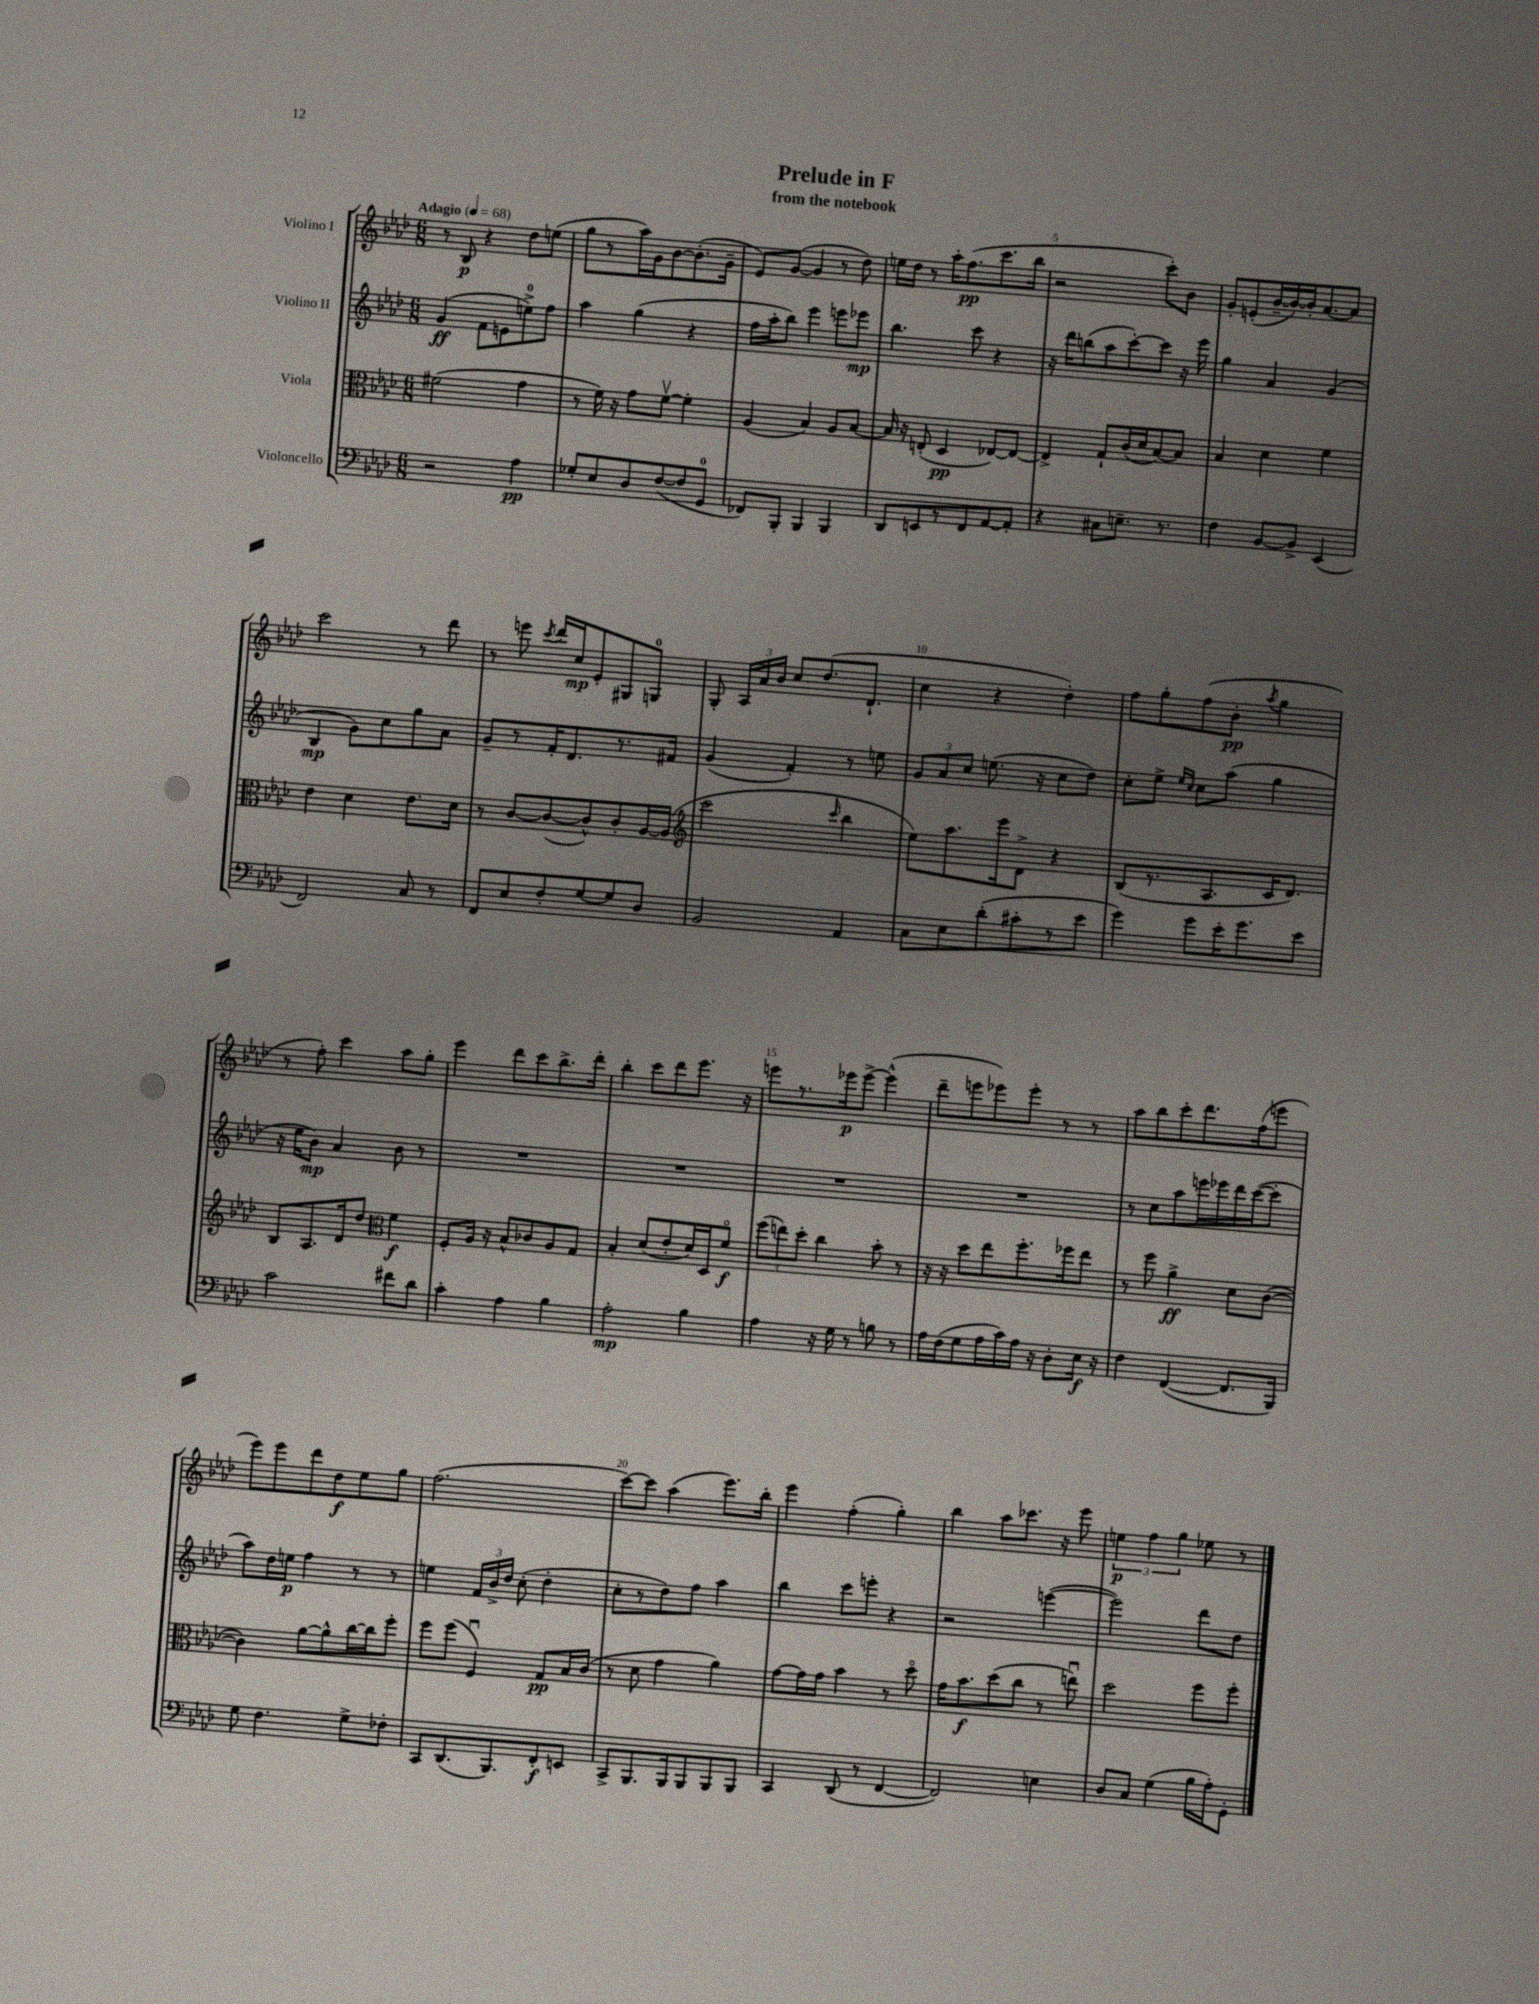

**kern	**kern	**kern	**kern
*staff4	*staff3	*staff2	*staff1
*clefF4	*clefC3	*clefG2	*clefG2
*k[b-e-a-d-]	*k[b-e-a-d-]	*k[b-e-a-d-]	*k[b-e-a-d-]
*M6/8	*M6/8	*M6/8	*M6/8
*MM68	*MM68	*MM68	*MM68
2r	(2f#	(4g	8r
.	.	.	8B-
.	.	8f	4r
.	.	8e	.
4A-	4g	8ee^)	8dd-
.	.	8ff	(8ee
=	=	=	=
8G-'	8r	4aa-	8gg
8E-	16f)	.	8r
.	16r	.	.
8D-	8g	(4gg	16aa-)
.	.	.	16g
([8F	[8fv	.	[8b-
8F]	4f']	4r	(8.b-']
8GG	.	.	.
.	.	.	16g~
=	=	=	=
8FF-)	(4A-	16ff	8e-)
.	.	16aa-'	.
8BBB-'	.	8bb-)	([8g
4BBB-	4B-)	4eee-	4g]
4BBB-	8A-	8eee	8r
.	[8B-	8eee-	8dd-)
=	=	=	=
8DD-	16B-]	4.bb-	16ee
.	16r	.	16dd-
8EE	(8E'	.	8r
8r	4D-	.	16aa-'
.	.	.	(8.ff
8FF	.	8ccc	.
[8AA-	[8E-)	4r	8.ccc
8AA-']	8E-_	.	.
.	.	.	16bb-
=	=	=	=
4r	4E-^]	16r	2r
.	.	16ddd-	.
.	.	(8bb	.
8C#	8G`	8aa-	.
8.E~	(16c	[8ccc')	.
.	16d-	.	.
.	[8B-)	8ccc]	8ccc')
8.r	.	.	.
.	8B-]	16r	8b-
.	.	16eee-	.
=	=	=	=
4F	4B-	4gg	8g'
.	.	.	(8e'
[8BB-	4d-	4a-	[16b-~
.	.	.	16b-_)
8BB-^]	.	.	16b-']
.	.	.	[8.a-
(4EE-	4f	(4g	.
.	.	.	8a-]
=	=	=	=
2FF)	4e-	4B-	2ccc
.	4d-	8g)	.
.	.	8cc	.
8C	8.e-	8gg	8r
8r	.	8a-	8ddd-
.	16d-	.	.
=	=	=	=
8FF	8r	8g~	8r
8E-	[8c	8r	8eee
.	.	.	8qccc
8F'	(8c_	16f'	16ddd-
.	.	8.d-	16cc
[8G	8c^^])	.	8e-'
8G]	8c'	8.r	8G#
8D-	[16A-	.	8G
.	(16A-]	16f#	.
=	=	=	=
*	*clefG2	*	*
2BB-	2ccc	(4g	8G'
.	.	.	24A-
.	.	.	24a-
.	.	.	24b-
.	.	4f')	8cc
.	.	.	(8.dd-
.	16qqccc	.	.
4AA-	4bb-	8r	.
.	.	.	8.d-`
.	.	8ee	.
=	=	=	=
8C	8ee-)	12g	4cc
.	.	12a-	.
8E-	8.aa-	.	.
.	.	12cc	.
(8d-'	.	(8.ee	4r
.	16eee-	.	.
8c#'	8d-^	.	.
.	.	16r	.
8r	4r	8cc	4dd-')
8e-	.	8dd-)	.
=	=	=	=
4g)	(8B-	8cc'	8ff
.	8.r	8ee-^	8gg'
.	.	16qqee-	.
.	.	16qqcc	.
8g	.	8cc	(8ff
.	8.A-	.	.
16e-'	.	(8aa-	8b-'
8.g	.	.	.
.	.	.	8qaa-
.	16c	4gg	4gg
.	8.d-)	.	.
8e-	.	.	.
=	=	=	=
2c	8B-	16r	8r
.	.	16ee-	.
.	8.A-	8b-)	8ff')
.	.	4a-	4ccc
.	16d-	.	.
.	8dd-	.	.
*	*clefC3	*	*
8f#	4f	8b-	8aa-
8d-	.	8r	8gg'
=	=	=	=
4c'	8F'	2.r	4eee-
.	16A-	.	.
.	16r	.	.
4A-	8B-^^	.	8ddd-
.	8c-	.	8ccc
4B-	8A-	.	8.bb-^
.	8G	.	.
.	.	.	16ddd-'
=	=	=	=
2A-'	4B-'	2.r	4bb-'
.	(8d-	.	8ccc
.	8e-'	.	8ddd-
4B-	16d-)	.	8.eee-
.	16D-	.	.
.	8fo	.	.
.	.	.	16r
=	=	=	=
4A-	(12ff	2.r	8eee
.	12ee)	.	.
.	.	.	8.r
.	12dd-'	.	.
16r	4cc	.	.
16G	.	.	16eee-
8r	.	.	[8eee-^
8B	8b-'	.	(4eee-^^]
8r	8r	.	.
=	=	=	=
16A-	16r	2.r	8ddd-~
(16F	16r	.	.
8G	8dd-	.	8eee
16A-	8ee-	.	8eee-)
16c)	.	.	.
16A-	8.ff'	.	8eee-'
16r	.	.	.
8D-'	.	.	8r
.	16ff-	.	.
16E-	8ee-	.	8r
16r	.	.	.
=	=	=	=
4F	8r	8r	8aa-
.	8ff	8cc	8bb-
([4FF	4a-^	8aa-	8ccc'
.	.	16eee	8.ddd-
.	.	16eee-	.
8.FF]	8d-	16ddd-	.
.	.	([16ccc	(16ff
.	([8c	8ccc']	8eee
16BBB-)	.	.	.
=	=	=	=
8G	4c])	8aa-)	8eee-)
4.F	.	16dd-	8eee-
.	.	16ee	.
.	[8a-	4ff	8ddd-
.	8a-^^]	.	8dd-
8G^	[16cc	8r	8ee-
.	16cc]	.	.
8F-'	8ff'	8r	8gg
=	=	=	=
8CC	8ff	4ee	(2.ff
(8.DD-	(8ff	.	.
.	4Fu)	24f	.
.	.	24b-^	.
8.BBB-)	.	.	.
.	.	24dd-	.
.	.	(8cc'	.
8FF'	8G	4dd-'	.
8EE	16B-	.	.
.	(16c	.	.
=	=	=	=
8CC^	8r	8cc'	[8ccc)
8.BBB-	8d-	8r	8ccc]
.	4g	8dd-)	(4aa-
16BBB-	.	.	.
8BBB-	.	8ff	.
8BBB-	4a-)	4aa-	8.eee-)
8BBB-	.	.	.
.	.	.	16bb-'
=	=	=	=
4CC	[8g	4bb-	4eee-
.	16g]	.	.
.	16g	.	.
(8DD-	4b-	8ccc	(4ff'
8r	.	8eee'	.
[4FF	8r	4r	4gg')
.	8dd-o	.	.
=	=	=	=
2FF])	16g	2r	4bb-
.	8.b-	.	.
.	(8dd-	.	8aa-
.	8cc	.	8.ccc-
4E	8r	([4eee	.
.	.	.	16r
.	8eeu)	.	8eee-
=	=	=	=
8D-	2dd-	2eee])	6ee
8C	.	.	.
.	.	.	6ff
(4G	.	.	.
.	.	.	6gg
16B-	8ff	8ddd-	8ee-
16A-')	.	.	.
8GG'	8ff'	8dd-	8r
==	==	==	==
*-	*-	*-	*-
